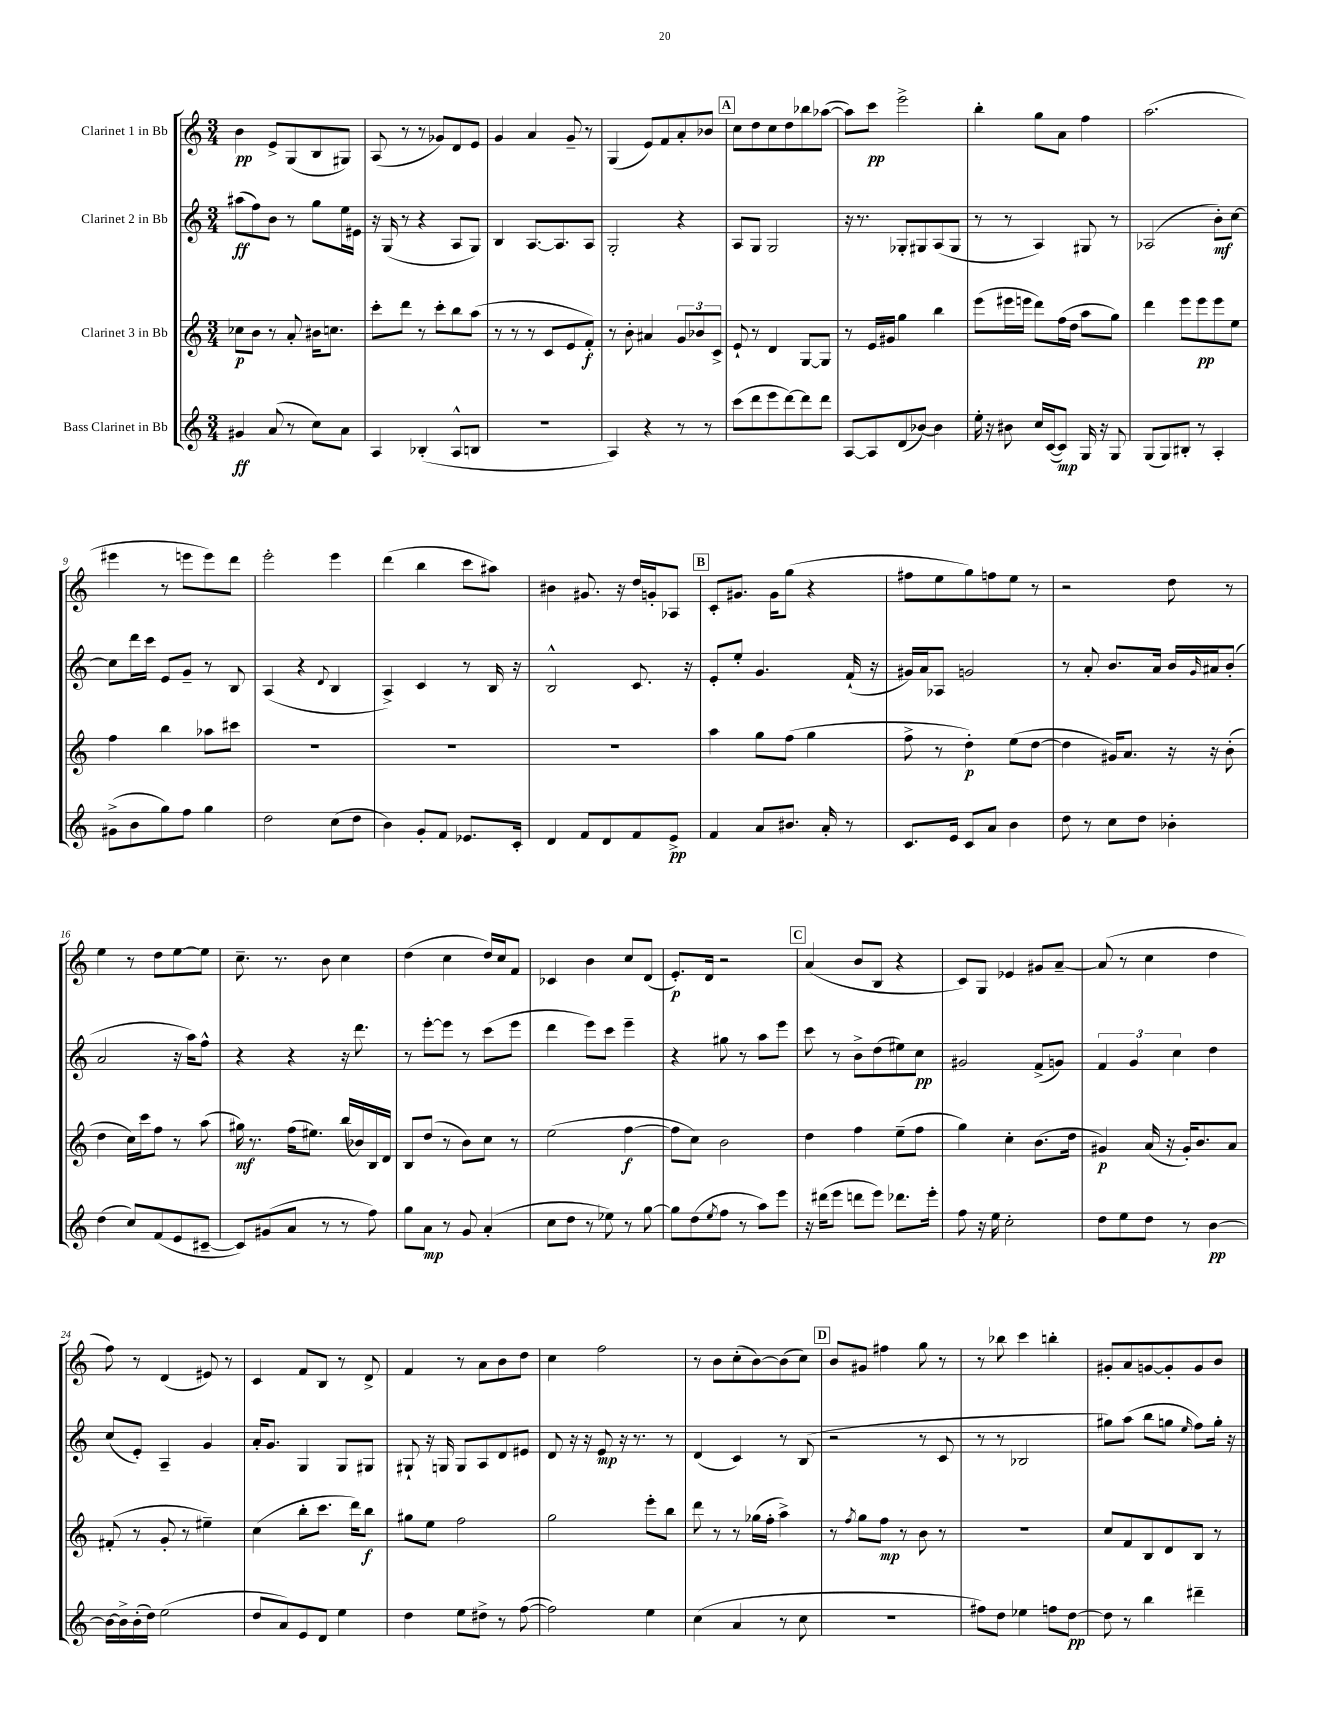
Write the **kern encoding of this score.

**kern	**kern	**kern	**kern
*staff4	*staff3	*staff2	*staff1
*clefG2	*clefG2	*clefG2	*clefG2
*k[]	*k[]	*k[]	*k[]
*M3/4	*M3/4	*M3/4	*M3/4
4g#	8cc-	(8aa#	4b
.	8b	8ff)	.
(8a	8r	8b	8e^
8r	8a'	8r	(8G
8cc)	16b#	8gg	8B
.	8.cc	.	.
8a	.	16ee	8G#)
.	.	16e#	.
=	=	=	=
4A	8ccc'	16r	(8A
.	.	(16G	.
.	8ddd	8r	8r
(4B-'	8r	4r	8r
.	8ccc'	.	8g-)
8A^^	8bb	8A	8d
8B	(8aa	8G)	8e
=	=	=	=
2.r	8r	4B	4g
.	8r	.	.
.	8r	[8.A	4a
.	8c	.	.
.	.	8.A]	.
.	8e	.	8g~
.	8f')	8A	8r
=	=	=	=
4A)	8r	2G'	(4G
.	8b'	.	.
4r	4a#	.	8e)
.	.	.	8f
8r	12g	4r	8a'
.	12b-	.	.
8r	.	.	8b-
.	12c^	.	.
=	=	=	=
(8ccc	8e`	8A	8cc
8ddd	8r	8G	8dd
8eee	4d	2G	8cc
[8ddd)	.	.	8dd
8ddd]	[8G	.	8bb-
8ddd	8G]	.	([8aa-
=	=	=	=
[8A	8r	16r	8aa-])
.	.	8.r	.
8A]	16e	.	8ccc
.	16g#	.	.
(8d	4gg	8G-'	2eee^
[8b-)	.	8G#	.
4b-]	4bb	(8A	.
.	.	8G#	.
=	=	=	=
16ee'	(8eee	8r	4bb'
16r	.	.	.
8b#	16eee#	8r	.
.	16eee	.	.
16cc	8ddd)	4A)	8gg
([16c	.	.	.
8c])	(16ff	.	8a
.	16dd	.	.
16G	8aa	8G#	4ff
16r	.	.	.
8G	8gg)	8r	.
=	=	=	=
(8G	4ddd	(2A-	(2.aa
8G)	.	.	.
8B#'	8eee	.	.
8r	8eee	.	.
4A'	8eee	8b')	.
.	8ee	[8cc	.
=	=	=	=
(8g#^	4ff	8cc]	4eee#
8b	.	16ddd	.
.	.	16ccc	.
8gg)	4bb	8e	8r
8ff	.	8g~	8eee
4gg	8aa-	8r	8eee)
.	8ccc#	8B	8ddd
=	=	=	=
2dd	2.r	(4A	2eee'
.	.	4r	.
.	.	8qqd	.
(8cc	.	4B	4eee
8dd	.	.	.
=	=	=	=
4b)	2.r	4A^)	(4ddd
8g'	.	4c	4bb
8f	.	.	.
8.e-	.	8r	8ccc
.	.	16B	8aa#)
16c'	.	16r	.
=	=	=	=
4d	2.r	2B^^	4b#
8f	.	.	8.g#
8d	.	.	.
.	.	.	16r
8f	.	8.c	16dd
.	.	.	16g'
8e^	.	.	8A-
.	.	16r	.
=	=	=	=
4f	4aa	8e'	8c'
.	.	8ee'	8.g#
8a	8gg	4.g	.
.	.	.	16g#
8.b#	(8ff	.	(8gg
.	4gg	.	4r
16a'	.	.	.
8r	.	(16f`	.
.	.	16r	.
=	=	=	=
8.c	8ff^	16g#)	8ff#
.	.	16a	.
.	8r	8A-	8ee
16e	.	.	.
8c	4dd')	2g	8gg)
8a	.	.	8ff
4b	(8ee	.	8ee
.	[8dd	.	8r
=	=	=	=
8dd	4dd]	8r	2r
8r	.	8a'	.
8cc	16g#)	8.b	.
.	8.a	.	.
8dd	.	.	.
.	.	16a	.
4b-'	16r	16b	8dd
.	.	16qqg	.
.	16r	16a#	.
.	(8b'	(8b'	8r
=	=	=	=
(4dd	4dd	2a	4ee
8cc)	16cc)	.	8r
.	16ccc	.	.
(8f	8ff	.	8dd
8e	8r	16r	[8ee
.	.	16aa)	.
[8c#~	(8aa	8ff^^	8ee]
=	=	=	=
8c#])	16gg#)	4r	8.cc~
.	8.r	.	.
(8g#	.	.	.
.	.	.	8.r
8a	(16ff	4r	.
.	8.ee#)	.	.
8r	.	.	8b
8r	(16bb	16r	4cc
.	16b-)	8.ddd	.
8ff)	16B	.	.
.	16d	.	.
=	=	=	=
8gg	8B	8r	(4dd
8a	(8dd	[8eee'	.
8r	8r	8eee]	4cc
8g	8b)	8r	.
(4a'	8cc	(8ccc	16dd)
.	.	.	16cc
.	8r	8eee	8f
=	=	=	=
8cc	(2ee	4ddd	4c-
8dd	.	.	.
8r	.	8eee)	4b
8ee-)	.	8ccc	.
8r	[4ff	4eee~	8cc
[8gg	.	.	(8d
=	=	=	=
8gg]	8ff]	4r	8.e')
(8dd	8cc)	.	.
.	.	.	16d
8qee	.	.	.
8ff	2b	8gg#	2r
8r	.	8r	.
8aa)	.	8aa	.
8eee	.	8eee	.
=	=	=	=
16r	4dd	8ccc	(4a
(16ddd#	.	.	.
8eee	.	8r	.
8ddd	4ff	8b^	8b
8eee)	.	(8dd	8B
8.ddd-	(8ee~	8ee#)	4r
.	8ff	8cc	.
16eee'	.	.	.
=	=	=	=
8ff	4gg)	2g#	8c)
16r	.	.	8G
16ee	.	.	.
2cc'	4cc'	.	4e-
.	(8.b	(8f^	8g#
.	.	8g)	[8a~
.	16dd	.	.
=	=	=	=
8dd	4g#)	6f	(8a]
8ee	.	.	8r
.	.	6g	.
8dd	(16a	.	4cc
.	16r	.	.
.	.	6cc	.
8r	16g#')	.	.
.	8.b	.	.
[4b	.	4dd	4dd
.	8a	.	.
=	=	=	=
16b_	(8f#'	(8cc	8ff)
16b^]	.	.	.
(16b'	8r	8e')	8r
16dd)	.	.	.
(2ee	8g'	4A~	(4d
.	8r	.	.
.	4ee#~)	4g	8e#)
.	.	.	8r
=	=	=	=
8dd	(4cc	16a'	4c
.	.	8.g	.
8a)	.	.	.
8e	8bb'	4G	8f
8d	8.ccc	.	8B
4ee	.	8G	8r
.	16ddd)	.	.
.	8bb	8G#	8d^
=	=	=	=
4dd	8gg#	8G#`	4f
.	8ee	16r	.
.	.	16G	.
8ee	2ff	8G	8r
8dd#^	.	8A	8a
8r	.	8d	8b
([8ff	.	8e#	8dd
=	=	=	=
2ff])	2gg	8d	4cc
.	.	16r	.
.	.	16r	.
.	.	8e	2ff
.	.	16r	.
.	.	8.r	.
4ee	8eee'	.	.
.	8bb	8r	.
=	=	=	=
(4cc	8ddd	(4d	8r
.	8r	.	8b
4a	8r	4c)	(8cc'
.	(16gg-	.	[8b)
.	16ff'	.	.
8r	4aa^)	8r	(8b]
8cc	.	(8B	8cc)
=	=	=	=
2.r	8r	2r	8b
.	8qff	.	.
.	8gg	.	8g#
.	8ff	.	4ff#
.	8r	.	.
.	8b	8r	8gg
.	8r	8c	8r
=	=	=	=
8ff#)	2.r	8r	8r
8dd	.	8r	8bb-
4ee-	.	2B-	4ccc
8ff	.	.	4bb'
[8dd	.	.	.
=	=	=	=
8dd]	8cc	8gg#)	8g#'
8r	8f	(8aa	8a
4bb	8B	8bb	[8g
.	8d	8gg	8g']
.	.	16qqee	.
4ddd#~	8B	8ff)	8g
.	8r	16gg'	8b
.	.	16r	.
==	==	==	==
*-	*-	*-	*-
